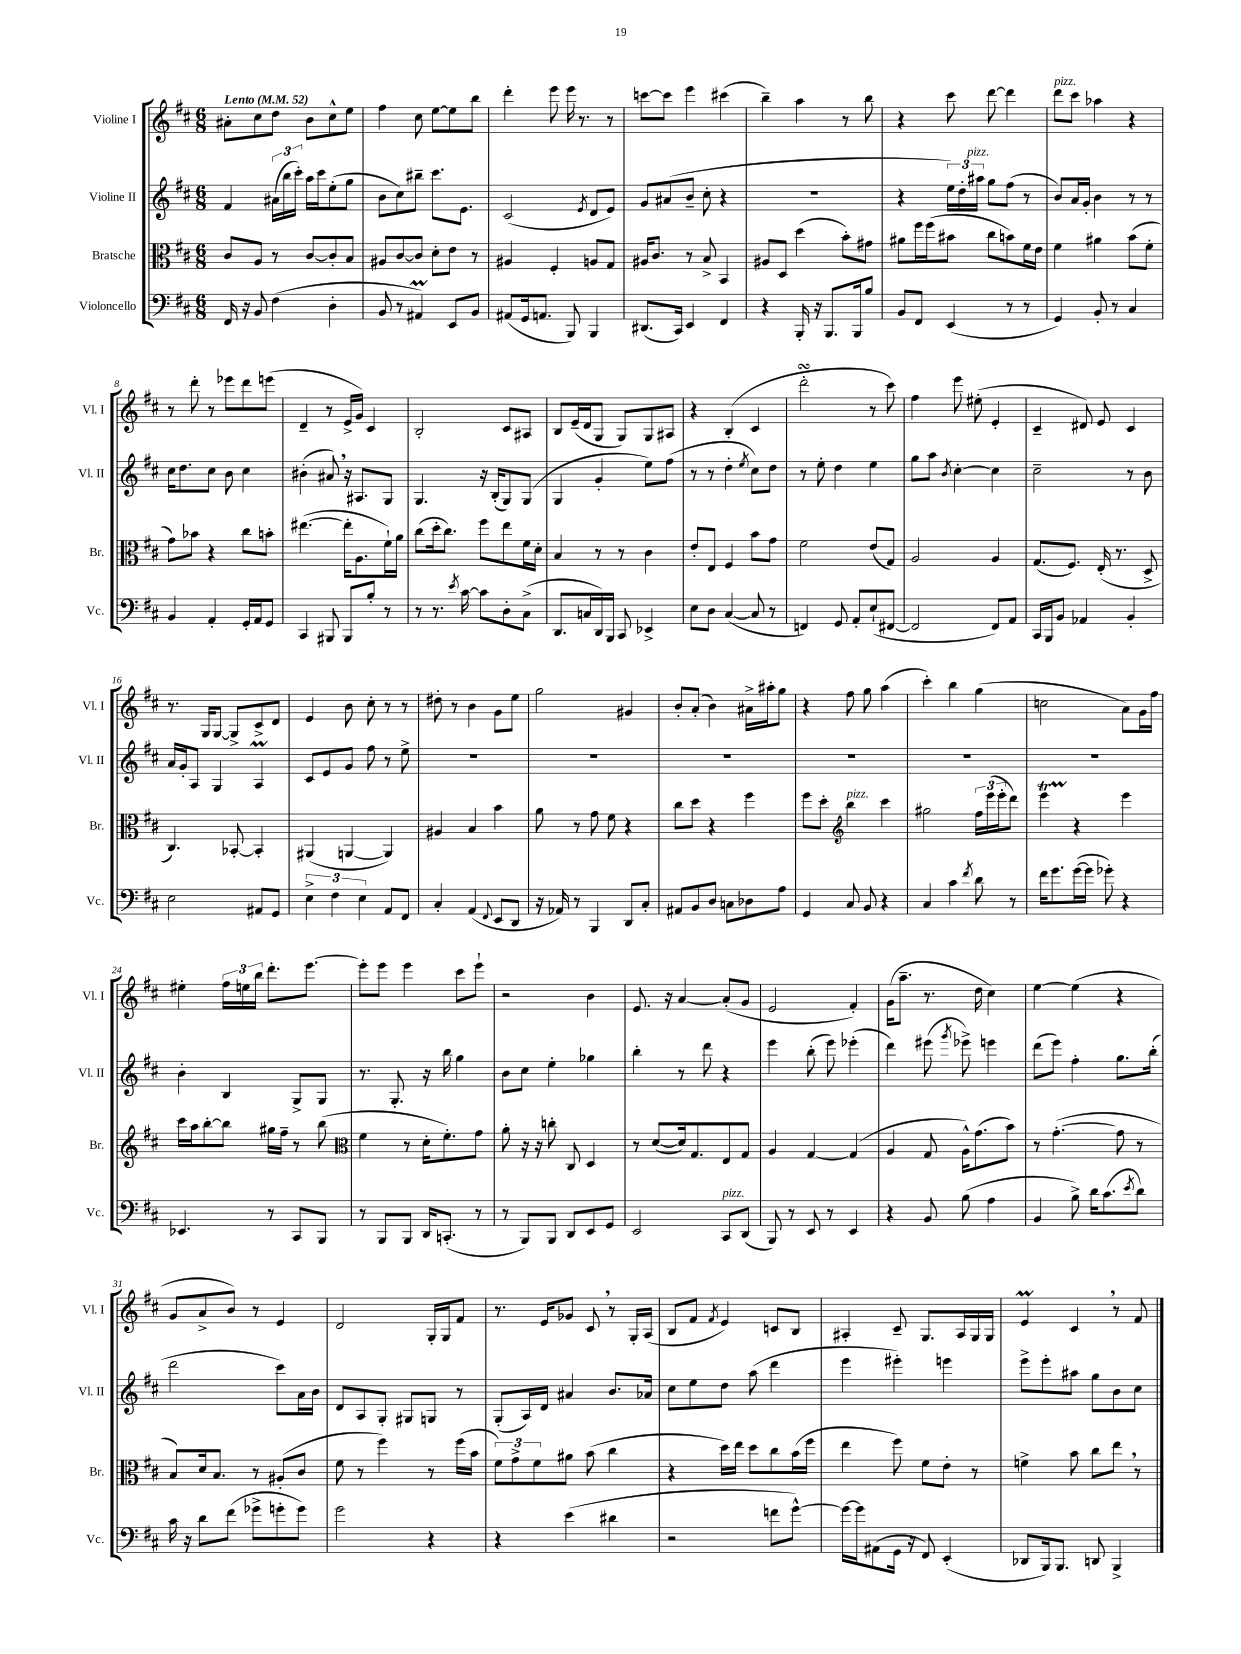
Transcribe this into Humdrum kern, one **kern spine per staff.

**kern	**kern	**kern	**kern
*part4	*part3	*part2	*part1
*staff4	*staff3	*staff2	*staff1
*I"Violoncello	*I"Bratsche	*I"Violine II	*I"Violine I
*I'Vc.	*I'Br.	*I'Vl. II	*I'Vl. I
*clefF4	*clefC3	*clefG2	*clefG2
*k[f#c#]	*k[f#c#]	*k[f#c#]	*k[f#c#]
*M6/8	*M6/8	*M6/8	*M6/8
*MM52	*MM52	*MM52	*MM52
=1	=1	=1	=1
!	!	!	!LO:TX:a:B:t=Lento
16FF#/	8c#/L	4f#/	8a#X'\L
16r	.	.	.
8BB/	8A/J	.	8cc#\
(4F#\	8r	(24a#X\LL	8dd\J
.	.	24bb\	.
.	.	24ccc#'\JJ)	.
.	[8c#/L	16aa\LL	8b\L
.	.	16ccc#\J	.
4D'\	8c#'/]	(8ee'\	8cc#^^\
.	8B/J	8gg\J	8ee\J
=2	=2	=2	=2
8BB/	8A#X/L	8b\L	4ff#\
8r	[8c#/	8cc#\)	.
4AA#Xm/)	8c#/J]	8bb#X~\J	8cc#\
.	8d'\L	8.ccc#\L	[8ee\L
8EE/L	8e\J	.	8ee\]
.	.	8.e\J	.
8BB/J	8r	.	8bb\J
=3	=3	=3	=3
(8AA#X/L	4A#X/	(2c#/	4ddd'\
16GG/k	.	.	.
8.AAn/J	.	.	.
.	4F#'/	.	8eee\
8BBB/)	.	.	16eee\
.	.	.	8.r
.	.	8qe/	.
4BBB/	8An/L	8d/L	.
.	8G/J	8e/J)	8r
=4	=4	=4	=4
(8.DD#X/L	16A#X/KL	8g/L	[8cccn\L
.	8.c#/J	.	.
.	.	(8a#X/	8ccc\J]
16CC#/Jk)	.	.	.
4EE/	8r	8b~/J	4eee\
.	8B^/	8cc#'\	.
4FF#/	4BB/	4r	(4ccc#X\
=5	=5	=5	=5
4r	8A#X/L	2.r	4bb~\)
.	8D/J	.	.
16BBB'/	(4dd\	.	4aa\
16r	.	.	.
8.BBB/L	.	.	.
.	8b'\L)	.	8r
16BBB/k	.	.	.
8B/J	8g#X\J	.	8bb\
=6	=6	=6	=6
8BB/L	8a#X\L	4r	4r
8FF#/J	16ff#\L	.	.
.	(16ff#\J	.	.
(4EE/	8b#X\J	24ee\LL)	8ccc#\
.	.	24dd'\	.
!	!	!LO:TX:a:i:t=pizz.	!
.	.	24aa#X\JJ	.
.	8cc#\L	8gg\L	[8ddd\
8r	8bn\)	(8ff#\J	4ddd\]
8r	16f#\L	8r	.
.	16e\JJ	.	.
=7	=7	=7	=7
!	!	!	!LO:TX:a:i:t=pizz.
4GG/)	4f#\	8b/L)	8ddd\L
.	.	16a/L	8ccc#\J
.	.	16g'/JJ	.
8BB'/	4a#X\	4b\	4aa-X\
8r	.	.	.
4C#/	(8b\L	8r	4r
.	8f#'\J	8r	.
!!LO:LB:g=z
=8	=8	=8	=8
4BB/	8g\L)	16cc#\KL	8r
.	.	8.dd\	.
.	8b-X\J	.	8ddd'\
4AA'/	4r	8cc#\J	8r
.	.	8b\	8eee-X\L
16GG'/LL	8cc#\L	4cc#\	8ddd\
16AA/J	.	.	.
8GG/J	8bn'\J	.	(8eeen\J
=9	=9	=9	=9
4CC#/	([4.ee#X\	(4b#X'\	4d~/
8BBB#X/	.	8a#X,/)	8r
8BBB#/L	16ee#'\KL]	16r	16e^/LL
.	8.A\	8.A#X/L	16g/JJ)
8B'/J	.	.	4c#/
8r	16f#`\L)	8G/J	.
.	16a\JJ	.	.
=10	=10	=10	=10
8r	(8cc#\L	4.G/	2B'/
8.r	16dd'\k	.	.
.	8.cc#\J)	.	.
8qe/	.	.	.
[16c#\	.	.	.
8c#\L]	8ff#\L	16r	.
.	.	(16B'/KL	.
8D'\	8ee\	8G/)	8c#/L
(8C#^\J	16f#\L	(8G/J	8A#X/J
.	16d'\JJ	.	.
=11	=11	=11	=11
8.DD/L	4B/	4G/	8B/L
.	.	.	(16e~/L
16Cn/L	.	.	16d/J
16DD/)	8r	4g'/	8G/J
16BBB/JJ	.	.	.
8CC#/	8r	.	8G/L)
4EE-X^/	4c#\	8ee\L)	8G/
.	.	(8ff#\J	8A#X/J
=12	=12	=12	=12
8E\L	8e'/L	8r	4r
8D\J	8E/J	8r	.
([4C#/	4F#/	4dd'\	(4B'/
.	.	8qee/	.
8C#/]	8b\L	8cc#\L)	4c#/
8r	8g\J	8dd\J	.
=13	=13	=13	=13
4FFn/)	2f#\	8r	2dddsSSs'\
.	.	8ee'\	.
8GG/	.	4dd\	.
8AA'/L	.	.	.
(8E`/	(8e/L	4ee\	8r
[8FF#X/J	8G/J)	.	8ccc#\)
=14	=14	=14	=14
2FF#/]	2A/	8gg\L	4ff#\
.	.	8aa\J	.
.	.	8qb/	.
.	.	[4cc#'\	8eee\
.	.	.	(8ee#X'\
8FF#/L)	4A/	4cc#\]	4e'/
8AA/J	.	.	.
=15	=15	=15	=15
16CC#/LL	(8.G/L	2cc#~\	4c#~/
16BBB/J	.	.	.
8BB/J	.	.	.
.	8.F#/J)	.	.
4AA-X/	.	.	8d#X/)
.	(16E'/	.	8e/
.	8.r	.	.
4BB'/	.	8r	4c#/
.	8D^/	8b\	.
!!LO:LB:g=z
=16	=16	=16	=16
2E\	4.C#/)	16a/LL	8.r
.	.	16g'/J	.
.	.	8A/J	.
.	.	.	16G/KL
.	.	4G/	[8G/J
.	[8BB-X'/	.	8G^/L]
8AA#X/L	4BB-'/]	4AM/	8c#^/
8GG/J	.	.	8d/J
=17	=17	=17	=17
6E^\	(4AA#X/	8c#/L	4e/
.	.	8e/	.
6F#\	.	.	.
.	[4AAn/	8g/J	8b\
6E\	.	.	.
.	.	8ff#\	8cc#'\
8AA/L	4AA/])	8r	8r
8FF#/J	.	8ee^\	8r
=18	=18	=18	=18
4C#'/	4A#X/	2.r	8dd#X'\
.	.	.	8r
(4AA/	4B/	.	4b\
8qqFF#/	.	.	.
8EE/L	4b\	.	8g\L
8DD/J	.	.	8ee\J
=19	=19	=19	=19
16r	8a\	2.r	2gg\
16AA-X/)	.	.	.
8r	8r	.	.
4BBB/	8g\	.	.
.	8f#\	.	.
8DD/L	4r	.	4g#X/
8C#'/J	.	.	.
=20	=20	=20	=20
8AA#X/L	8cc#\L	2.r	8b'/L
8BB/	8dd\J	.	(8a'/J
8D/J	4r	.	4b\)
8Cn\L	.	.	.
8D-X\	4ff#\	.	16a#X^\LL
.	.	.	16aa#X'\J
8A\J	.	.	8gg\J
=21	=21	=21	=21
4GG/	8ff#\L	2.r	4r
.	8dd'\J	.	.
*	*clefG2	*	*
!	!LO:TX:a:i:t=pizz.	!	!
8C#/	4bb\	.	8ff#\
8BB/	.	.	8gg\
4r	4ccc#\	.	(4aa\
=22	=22	=22	=22
4C#/	2gg#X\	2.r	4ccc#'\)
4c#\	.	.	4bb\
8qf#/	.	.	.
8d\	24ff#\LL	.	(4gg\
.	(24eee\	.	.
.	24eee'\J	.	.
8r	8ddd\J)	.	.
=23	=23	=23	=23
16f#\KL	4eeeT\	2.r	2ccn\
8.g\	.	.	.
([16g\L	4r	.	.
16g\JJ]	.	.	.
8g-X'\)	.	.	.
4r	4eee\	.	8a\L)
.	.	.	16g\L
.	.	.	16ff#\JJ
!!LO:LB:g=z
=24	=24	=24	=24
4.EE-X/	16ccc#\LL	4b'\	4ee#X'\
.	16aa\J	.	.
.	[8bb'\	.	.
.	8bb\J]	4B/	24ff#\LL
.	.	.	24een\
.	.	.	24bb\JJ
8r	16gg#X\LL	.	8.ddd'\L
.	16ff#~\JJ	.	.
8CC#/L	8r	8G^/L	.
.	.	.	[8.eee\J
8BBB/J	(8bb\	8G/J	.
=25	=25	=25	=25
*	*clefC3	*	*
8r	4f#\	8.r	8eee'\L]
8BBB/L	.	.	8eee\J
.	.	8.G'/	.
8BBB/J	8r	.	4eee\
16DD/KL	16d'\KL	16r	.
(8.CCn'/J	8.f#'\)	16bb\	.
.	.	4gg\	8ccc#\L
8r	8g\J	.	8eee`\J
=26	=26	=26	=26
8r	8a'\	8b\L	2r
8BBB/L)	16r	8cc#\J	.
.	16r	.	.
8BBB/J	8ccn'\	4ee'\	.
8DD/L	8C#/	.	.
8EE/	4D/	4gg-X\	4b\
8GG/J	.	.	.
=27	=27	=27	=27
2EE/	8r	4bb'\	8.e/
.	([8d/L	.	.
.	.	.	16r
.	16d/k])	8r	[4a/
.	8.G/	.	.
.	.	8ddd\	.
!LO:TX:a:i:t=pizz.	!	!	!
8CC#/L	8E/	4r	(8a'/L]
(8DD/J	8G/J	.	8g/J
=28	=28	=28	=28
8BBB/)	4A/	4eee\	2e/
8r	.	.	.
8EE/	[4G/	(8bb'\	.
8r	.	8eee\)	.
4EE/	(4G/]	(4eee-X'\	4f#'/)
=29	=29	=29	=29
4r	4A/	4ddd\)	(16g\KL
.	.	.	8.aa~\J
8BB/	8G/	(8eee#X\	8.r
.	.	8qggg/	.
(8B\	16A^^\KL)	8eee-X^\)	.
.	(8.g\	.	16dd\
4A\	.	4eeen\	4cc#\)
.	8b\J)	.	.
=30	=30	=30	=30
4BB/	8r	(8ddd\L	[4ee\
.	([4.g'\	8eee\J)	.
8B^\)	.	4ff#'\	(4ee\]
16d\KL	.	.	.
(8.c#\	.	.	.
.	8g\]	8.gg\L	4r
8qe/	.	.	.
8d\J)	8r	.	.
.	.	(16bb'\Jk	.
!!LO:LB:g=z
=31	=31	=31	=31
16c#\	8B/L)	2ddd\	8g/L
16r	.	.	.
8d\L	16d/k	.	8a^/
.	8.B/J	.	.
(8f#\J	.	.	8b/J)
8g-X^\L	8r	.	8r
8gn'\	(8A#X'/L	8ccc#\L)	4e/
8g\J)	8c#/J	16a\L	.
.	.	16b\JJ	.
=32	=32	=32	=32
2g\	8f#\	8d/L	2d/
.	8r	8A/	.
.	4ff#\)	8G'/J	.
.	.	8G#X/L	.
4r	8r	8Gn/J	16G'/LL
.	.	.	16G/J
.	(16ff#\LL	8r	8f#/J
.	16b\JJ	.	.
=33	=33	=33	=33
4r	12f#\L)	(8G'/L	8.r
.	12g^\	.	.
.	.	16A/L)	.
.	12f#\	.	.
.	.	16d/JJ	16e/KL
(4e\	8a#X\J	4a#X/	8g-X/J
.	(8b\	.	8c#,/
4d#X\	4cc#\	8.b/L	8r
.	.	.	16G'/LL
.	.	16a-X/Jk	(16A/JJ
=34	=34	=34	=34
2r	4r	8cc#\L	8B/L
.	.	8ee\	8f#/J
.	.	.	8qf#/
.	16dd\LL)	8dd\J	4e/)
.	16ee\JJ	.	.
.	8dd\L	(8aa\	.
8fn\L	8cc#\	4ddd\	8cn/L
[8g^^\J)	(16b\L	.	8B/J
.	16ff#\JJ	.	.
=35	=35	=35	=35
16g\LL_	4ee\	4eee\	4A#X'/
16g\J]	.	.	.
(8AA#X\	.	.	.
16GG\Jk	8ff#\)	4eee#X'\)	8c#~/
16r	.	.	.
8FF#/)	8f#\L	.	8.G/L
(4EE'/	8e'\J	4eeen\	.
.	.	.	16A#/L
.	8r	.	16G/
.	.	.	16G/JJ
=36	=36	=36	=36
8DD-X/L	4fn^\	8eee^\L	4eM/
16BBB/k)	.	8eee'\	.
8.BBB/J	.	.	.
.	8b\	8aa#X\J	4c#,/
8DDn/	8cc#\L	8gg\L	.
4BBB^/	8ee,\J	8b\	8r
.	8r	8cc#\J	8f#/
==	==	==	==
*-	*-	*-	*-
